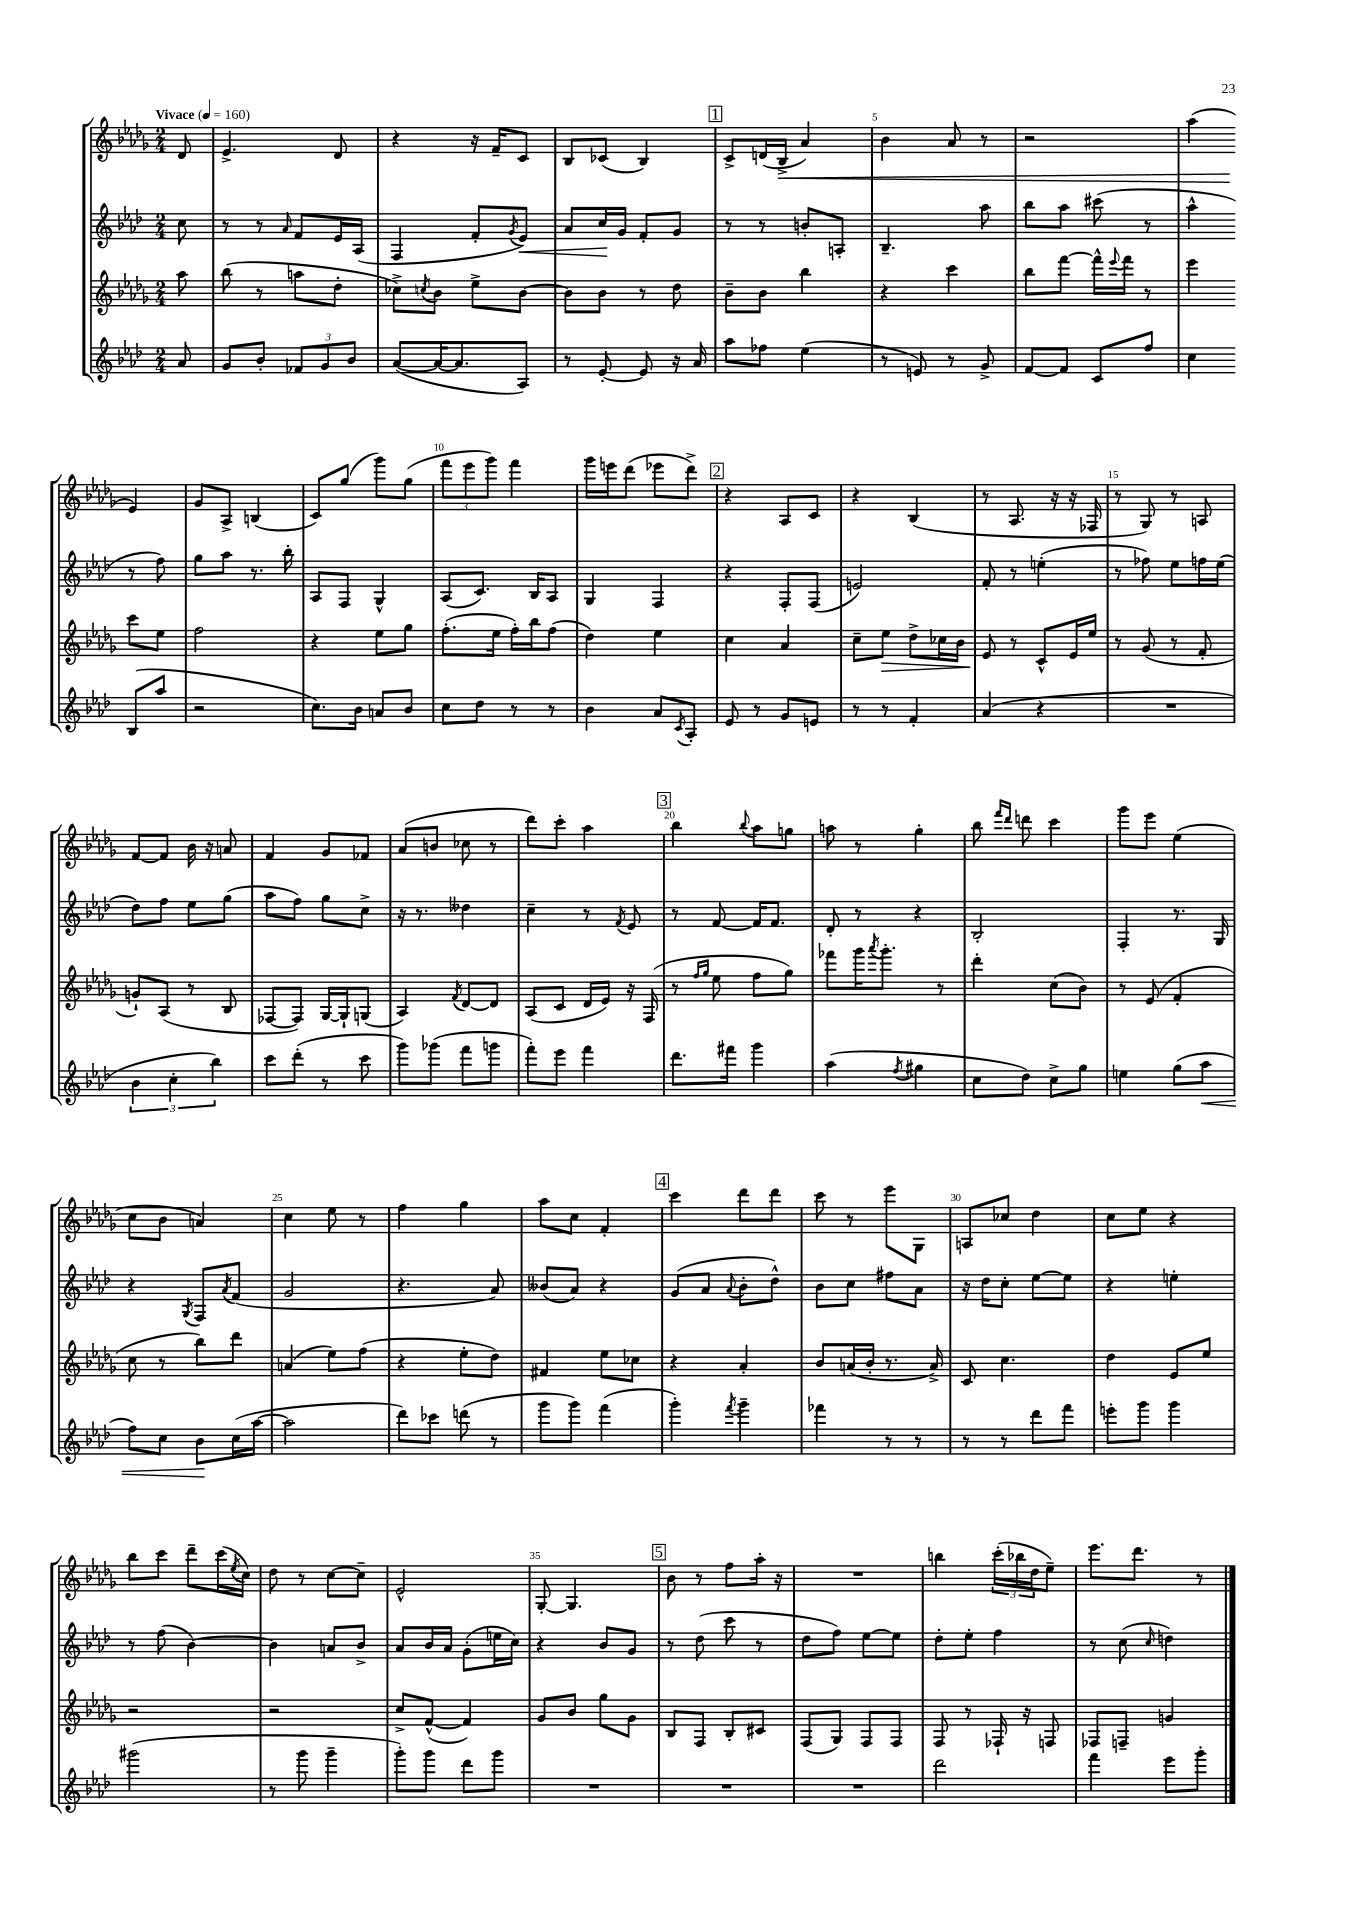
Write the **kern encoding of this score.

**kern	**kern	**kern	**kern
*staff4	*staff3	*staff2	*staff1
*clefG2	*clefG2	*clefG2	*clefG2
*k[b-e-a-d-]	*k[b-e-a-d-g-]	*k[b-e-a-d-]	*k[b-e-a-d-g-]
*M2/4	*M2/4	*M2/4	*M2/4
*MM160	*MM160	*MM160	*MM160
8a-/	8aa-\	8cc\	8d-/
=	=	=	=
8g/L	(8bb-\	8r	4.e-^/
8b-'/J	8r	8r	.
.	.	16qqa-/	.
12f-/L	8aa\L	8f/L	.
12g/	.	.	.
.	8dd-'\J	16e-/L	8d-/
12b-/J	.	.	.
.	.	(16A-/JJ	.
=	=	=	=
([8a-/L	8cc-^\L)	4F/	4r
.	8qcc/	.	.
16a-/_K	8b-\J	.	.
8.a-/]	.	.	.
.	8ee-^\L	8f'/L	16r
.	.	.	16f~/LK
.	.	8qg/	.
8A-/J)	[8b-\J	8e-/J)	8c/J
=	=	=	=
8r	8b-\]L	8a-/L	8B-/L
[8e-'/	8b-\J	16cc/L	(8c-/J
.	.	16g/JJ	.
8e-/]	8r	8f'/L	4B-/)
16r	8dd-\	8g/J	.
16a-/	.	.	.
=	=	=	=
8aa-\L	8b-~\L	8r	8c^/L
8ff-\J	8b-\J	8r	(16d/L
.	.	.	16B-^/JJ
(4ee-\	4bb-\	8b'/L	4a-/)
.	.	8A'/J	.
=	=	=	=
8r	4r	4.B-~/	4b-\
8e/)	.	.	.
8r	4ccc\	.	8a-/
8g^/	.	8aa-\	8r
=	=	=	=
[8f/L	8bb-\L	8bb-\L	2r
8f/]J	[8fff\J	8aa-\J	.
8c/L	16fff^^\]LL	(8ccc#\	.
.	8qqeee-/	.	.
.	16fff\JJ	.	.
8ff/J	8r	8r	.
=	=	=	=
4cc\	4eee-\	4aa-^^\	(4aa-\
(8B-/L	8ccc\L	8r	4e-/)
8aa-/J	8ee-\J	8ff\)	.
=	=	=	=
2r	2ff\	8gg\L	8g-/L
.	.	8aa-\J	8A-^/J
.	.	8.r	(4B/
.	.	16bb-'\	.
=	=	=	=
8.cc\L)	4r	8A-/L	8c/L)
.	.	8F/J	(8gg-/J
16b-\Jk	.	.	.
8a/L	8ee-\L	4G^^/	8ggg-\L)
8b-/J	8gg-\J	.	(8gg-\J
=	=	=	=
8cc\L	(8.ff'\L	(8A-/L	12fff\L
.	.	.	12eee-\
8dd-\J	.	8.c/J)	.
.	.	.	12ggg-\J)
.	16ee-\Jk	.	.
8r	16ff'\LL)	.	4fff\
.	16bb-\J	16B-/LK	.
8r	(8ff\J	8A-/J	.
=	=	=	=
4b-\	4dd-\)	4G/	16ggg-\LL
.	.	.	16eee\J
.	.	.	(8ddd-\J
8a-/L	4ee-\	4F/	8eee-\L
8qc/	.	.	.
8A-'/J	.	.	8ddd-^\J)
=	=	=	=
8e-/	4cc\	4r	4r
8r	.	.	.
8g/L	4a-/	8F'/L	8A-/L
8e/J	.	(8F/J	8c/J
=	=	=	=
8r	8cc~\L	2e/)	4r
8r	8ee-\J	.	.
4f'/	8dd-^\L	.	(4B-/
.	16cc-\L	.	.
.	16b-\JJ	.	.
=	=	=	=
(4a-/	8e-/	8f'/	8r
.	8r	8r	8.A-/
4r	8c^^/L	(4ee'\	.
.	.	.	16r
.	16e-/L	.	16r
.	16ee-/JJ	.	16F-/
=	=	=	=
2r	8r	8r	8r
.	(8g-/	8ff-\)	8G-/)
.	8r	8ee-\L	8r
.	8f'/	16ff\L	8A/
.	.	(16ee-\JJ	.
=	=	=	=
6b-\	8g`/L)	8dd-\L)	[8f/L
.	(8A-/J	8ff\J	8f/]J
6cc'\	.	.	.
.	8r	8ee-\L	16b-\
.	.	.	16r
6bb-\)	.	.	.
.	8B-/	(8gg\J	8a/
=	=	=	=
8ccc\L	[8F-/L	8aa-\L	4f/
(8ddd-'\J	8F-/]J)	8ff\J)	.
8r	[16G-/LL	8gg\L	8g-/L
.	16G-`/]J	.	.
8ccc\	(8G/J	8cc^\J	8f-/J
=	=	=	=
8ggg\L)	4A-/)	16r	(8a-/L
.	.	8.r	.
(8ggg-\J	.	.	8b/J
.	8qf/	.	.
8fff\L	[8d-/L	4dd--\	8cc-\
8ggg\J	8d-/]J	.	8r
=	=	=	=
8fff'\L)	(8A-/L	4cc~\	8ddd-\L)
8eee-\J	8c/J	.	8ccc'\J
4fff\	16d-/LL	8r	4aa-\
.	16e-/JJ)	.	.
.	.	8qf/	.
.	16r	8e-/	.
.	(16F/	.	.
=	=	=	=
8.ddd-\L	8r	8r	4bb-\
.	16qqff/LL	.	.
.	16qqgg-/JJ	.	.
.	8ee-\	[8f/	.
16fff#\Jk	.	.	.
.	.	.	8qqbb-/
4ggg\	8ff\L	16f/]LK	8aa-\L
.	.	8.f/J	.
.	8gg-\J)	.	8gg\J
=	=	=	=
(4aa-\	8fff-\L	8d-'/	8aa\
.	16ggg-\K	8r	8r
.	8qaaa-/	.	.
.	8.ggg-'\J	.	.
8qff/	.	.	.
4gg#\	.	4r	4gg-'\
.	8r	.	.
=	=	=	=
8cc\L	4ddd-'\	2B-'/	8bb-\
.	.	.	16qqfff/LL
.	.	.	16qqddd-/JJ
8dd-\J)	.	.	8ddd\
8cc^\L	(8cc\L	.	4ccc\
8gg\J	8b-\J)	.	.
=	=	=	=
4ee\	8r	4F'/	8ggg-\L
.	(8e-/	.	8eee-\J
(8gg\L	4f'/	8.r	(4ee-\
8aa-\J	.	.	.
.	.	16G/	.
=	=	=	=
8ff\L)	8cc\	4r	8cc\L
8cc\J	8r	.	8b-\J
.	.	8qG/	.
8b-\L	8bb-\L)	8F/L	4a/)
.	.	8qa-/	.
(16cc\L	8ddd-\J	(8f/J	.
[16aa-\JJ	.	.	.
=	=	=	=
2aa-\]	(4a/	2g/	4cc\
.	8ee-\L)	.	8ee-\
.	(8ff\J	.	8r
=	=	=	=
8ddd-\L)	4r	4.r	4ff\
8ccc-\J	.	.	.
(8ddd\	8ee-'\L	.	4gg-\
8r	8dd-\J)	8a-/)	.
=	=	=	=
8ggg\L	4f#/	(8b--/L	8aa-\L
8ggg\J)	.	8a-/J)	8cc\J
(4fff\	8ee-\L	4r	4f'/
.	8cc-\J	.	.
=	=	=	=
4ggg'\)	4r	(8g/L	4ccc\
.	.	8a-/J	.
8qfff/	.	8qqa-/	.
4ggg~\	4a-'/	8b-'\L	8ddd-\L
.	.	8dd-^^\J)	8ddd-\J
=	=	=	=
4fff-\	8b-/L	8b-\L	8ccc\
.	(16a/L	8cc\J	8r
.	16b-'/JJ	.	.
8r	8.r	8ff#\L	8eee-\L
8r	.	8a-\J	8G-\J
.	16a^/)	.	.
=	=	=	=
8r	8c/	16r	8A/L
.	.	16dd-\LK	.
8r	4.cc\	8cc'\J	8cc-/J
8ddd-\L	.	[8ee-\L	4dd-\
8fff\J	.	8ee-\]J	.
=	=	=	=
8eee'\L	4dd-\	4r	8cc\L
8ggg\J	.	.	8ee-\J
4ggg\	8e-/L	4ee'\	4r
.	8ee-/J	.	.
=	=	=	=
(2ggg#\	2r	8r	8bb-\L
.	.	(8ff\	8ccc\J
.	.	[4b-\)	8ddd-~\L
.	.	.	(16ccc\L
.	.	.	8qee-/
.	.	.	16cc\JJ)
=	=	=	=
8r	2r	4b-\]	8dd-\
8ggg\	.	.	8r
4ggg~\	.	8a/L	[8cc\L
.	.	8b-^/J	8cc~\]J
=	=	=	=
8ggg'\L)	8cc^/L	8a-/L	2e-^^/
8ggg\J	([8f^^/J	16b-/L	.
.	.	16a-/JJ	.
8ddd-\L	4f/])	(8g'\L	.
8ggg\J	.	16ee\L	.
.	.	16cc\JJ)	.
=	=	=	=
2r	8g-/L	4r	[8G-'/
.	8b-/J	.	4.G-/]
.	8gg-\L	8b-/L	.
.	8g-\J	8g/J	.
=	=	=	=
2r	8B-/L	8r	8b-\
.	8F/J	(8dd-\	8r
.	8B-'/L	8ccc\	8ff\L
.	8c#/J	8r	16aa-'\Jk
.	.	.	16r
=	=	=	=
2r	(8F/L	8dd-\L	2r
.	8G-/J)	8ff\J)	.
.	8F/L	[8ee-\L	.
.	8F/J	8ee-\]J	.
=	=	=	=
2ddd-\	8F/	8dd-'\L	4bb\
.	8r	8ee-'\J	.
.	16F-`/	4ff\	(24ccc'\LL
.	.	.	24bb-\
.	16r	.	.
.	.	.	24dd-\J
.	8F/	.	8ee-~\J)
=	=	=	=
4fff\	8F-/L	8r	8.eee-\L
.	8F~/J	(8cc\	.
.	.	.	8.ddd-\J
.	.	16qqcc/	.
8eee-\L	4g/	4dd\)	.
8ggg'\J	.	.	8r
==	==	==	==
*-	*-	*-	*-
